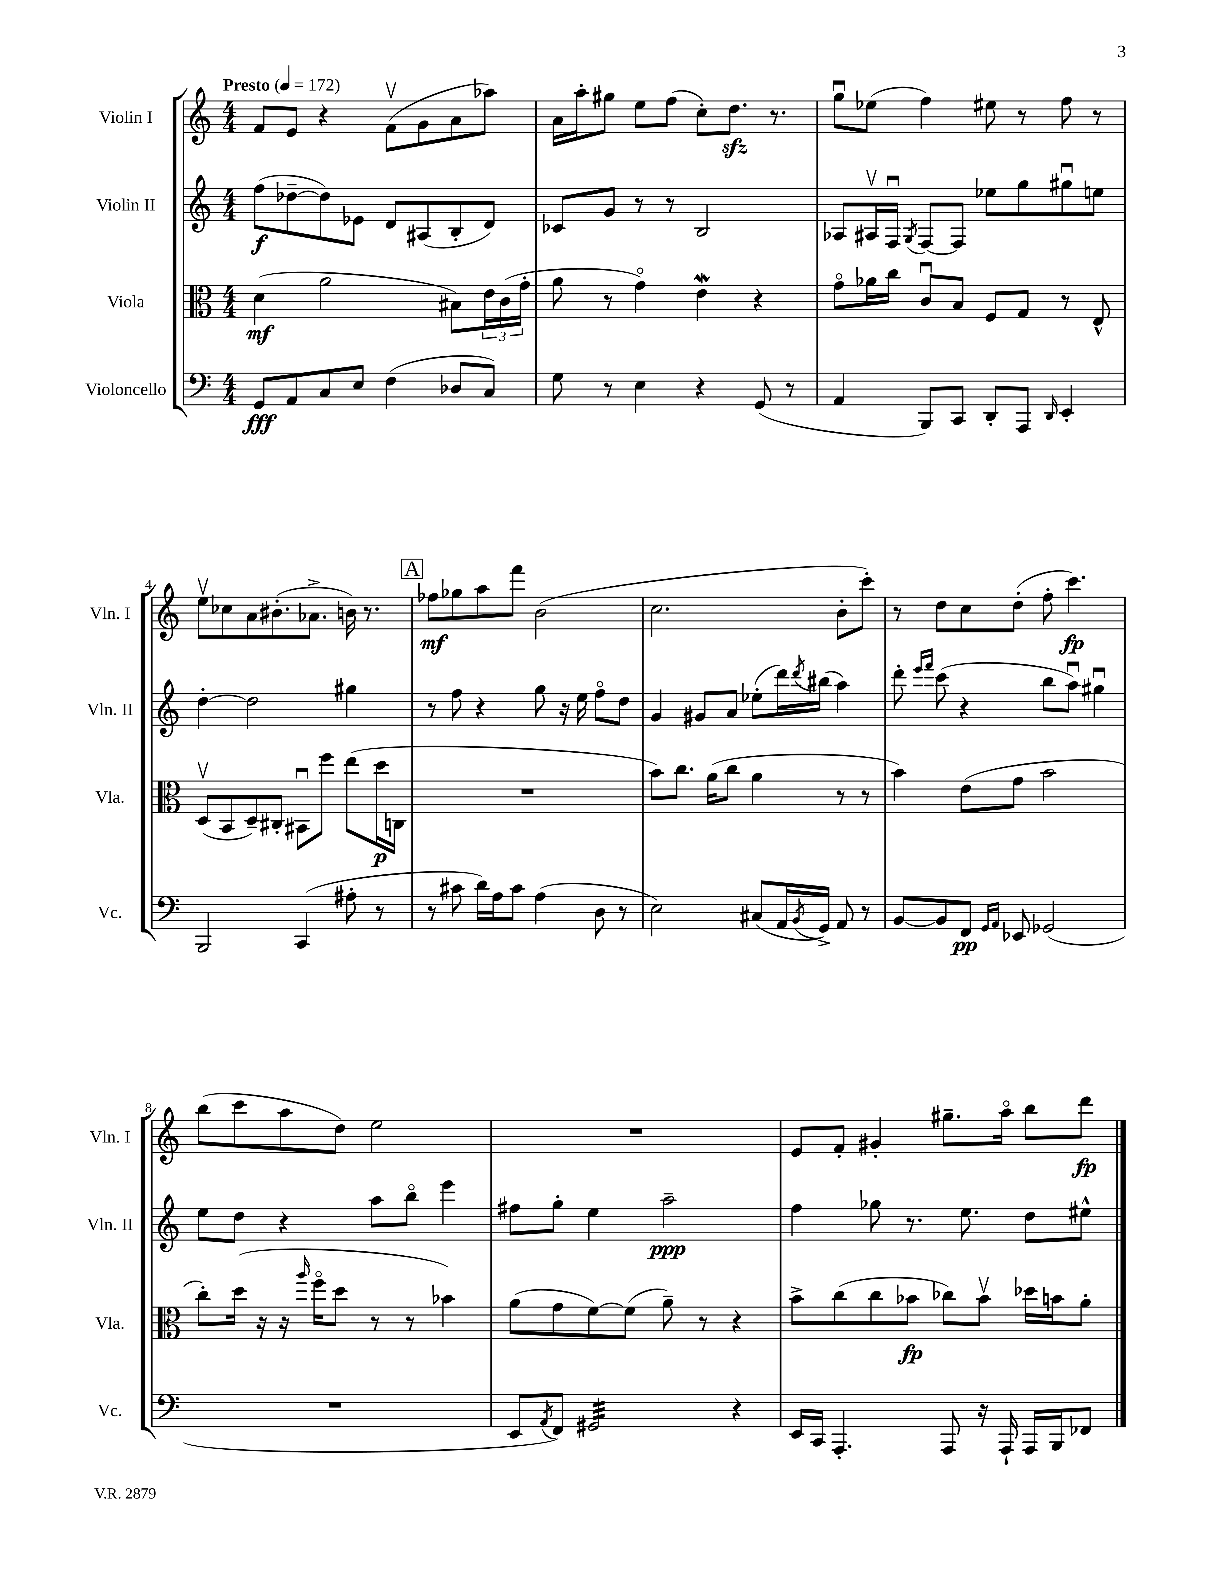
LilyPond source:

<<
\new StaffGroup <<
\new Staff = "s0" \with { instrumentName = "Violin I" shortInstrumentName = "Vln. I" } {
    \clef treble \key c \major \numericTimeSignature \time 4/4 \tempo "Presto" 4 = 172
    f'8 e'8 r4 f'8\upbow( g'8 a'8 aes''8) |
    a'16 a''16-. gis''8 e''8 f''8( c''8-.) d''8.\sfz r8. |
    g''8\downbow ees''8( f''4) eis''8 r8 f''8 r8 |
    e''8\upbow ces''8 a'8 bis'8.-.( aes'8.-> b'16) r8. |
    \mark \markup { \box "A" } fes''8\mf ges''8 a''8 f'''8 b'2( |
    c''2. b'8-. c'''8-.) |
    r8 d''8 c''8 d''8-.( f''8-. c'''4.\fp) |
    b''8( c'''8 a''8 d''8) e''2 |
    R1 |
    e'8 f'8-. gis'4-. gis''8.-- a''16\flageolet b''8 d'''8\fp \bar "|." |
}
\new Staff = "s1" \with { instrumentName = "Violin II" shortInstrumentName = "Vln. II" } {
    \clef treble \key c \major \numericTimeSignature \time 4/4
    f''8\f( des''8~-- des''8) ees'8 d'8 ais8( b8-. d'8) |
    ces'8 g'8 r8 r8 b2 |
    aes8 ais16\upbow f16\downbow \acciaccatura { g8 } f8~ f8 ees''8 g''8 gis''8\downbow e''8 |
    d''4~-. d''2 gis''4 |
    \mark \markup { \box "A" } r8 f''8 r4 g''8 r16 e''16 f''8\flageolet d''8 |
    g'4 gis'8 a'8 ees''8-.( d'''16) \acciaccatura { d'''8 } bis''16( a''4) |
    d'''8-. \grace { e'''16 f'''16 } c'''8( r4 b''8 a''8\downbow) gis''4\downbow |
    e''8 d''8 r4 a''8 b''8\flageolet e'''4 |
    fis''8 g''8-. e''4 a''2--\ppp |
    f''4 ges''8 r8. e''8. d''8 eis''8-^ \bar "|." |
}
\new Staff = "s2" \with { instrumentName = "Viola" shortInstrumentName = "Vla." } {
    \clef alto \key c \major \numericTimeSignature \time 4/4
    d'4\mf( a'2 bis8) \tuplet 3/2 { e'16 c'16( g'16-. } |
    a'8 r8 g'4\flageolet) e'4\mordent r4 |
    g'8\flageolet aes'16 c''16 c'8\downbow b8 f8 g8 r8 e8-^ |
    d8\upbow( b,8 d8--) cis8-. bis,8\downbow f''8 e''8( d''16\p c16 |
    \mark \markup { \box "A" } R1 |
    b'8) c''8. a'16( c''8 a'4 r8 r8 |
    b'4) e'8( g'8 b'2 |
    c''8-.) d''16( r16 r16 \grace { a''16 } f''16\flageolet d''8 r8 r8 bes'4) |
    a'8( g'8 f'8~) f'8( a'8--) r8 r4 |
    b'8-> c''8( c''8 bes'8\fp ces''8) bes'8\upbow des''16 b'16 a'8-. \bar "|." |
}
\new Staff = "s3" \with { instrumentName = "Violoncello" shortInstrumentName = "Vc." } {
    \clef bass \key c \major \numericTimeSignature \time 4/4
    g,8\fff a,8 c8 e8 f4( des8 c8) |
    g8 r8 e4 r4 g,8( r8 |
    a,4 b,,8) c,8 d,8-. a,,8 \grace { d,16 } e,4-. |
    b,,2 c,4( ais8-. r8 |
    \mark \markup { \box "A" } r8 cis'8 d'16) a16 cis'8 a4( d8 r8 |
    e2) cis8( a,16 \acciaccatura { b,8 } g,16->) a,8 r8 |
    b,8~ b,8 f,8\pp \grace { g,16 a,16 } ees,8 ges,2( |
    R1 |
    e,8 \acciaccatura { a,8 } f,8) gis,2:32 r4 |
    e,16 c,16 a,,4.-. a,,8 r16 a,,16-! a,,16 b,,16 fes,8 \bar "|." |
}
>>
>>
